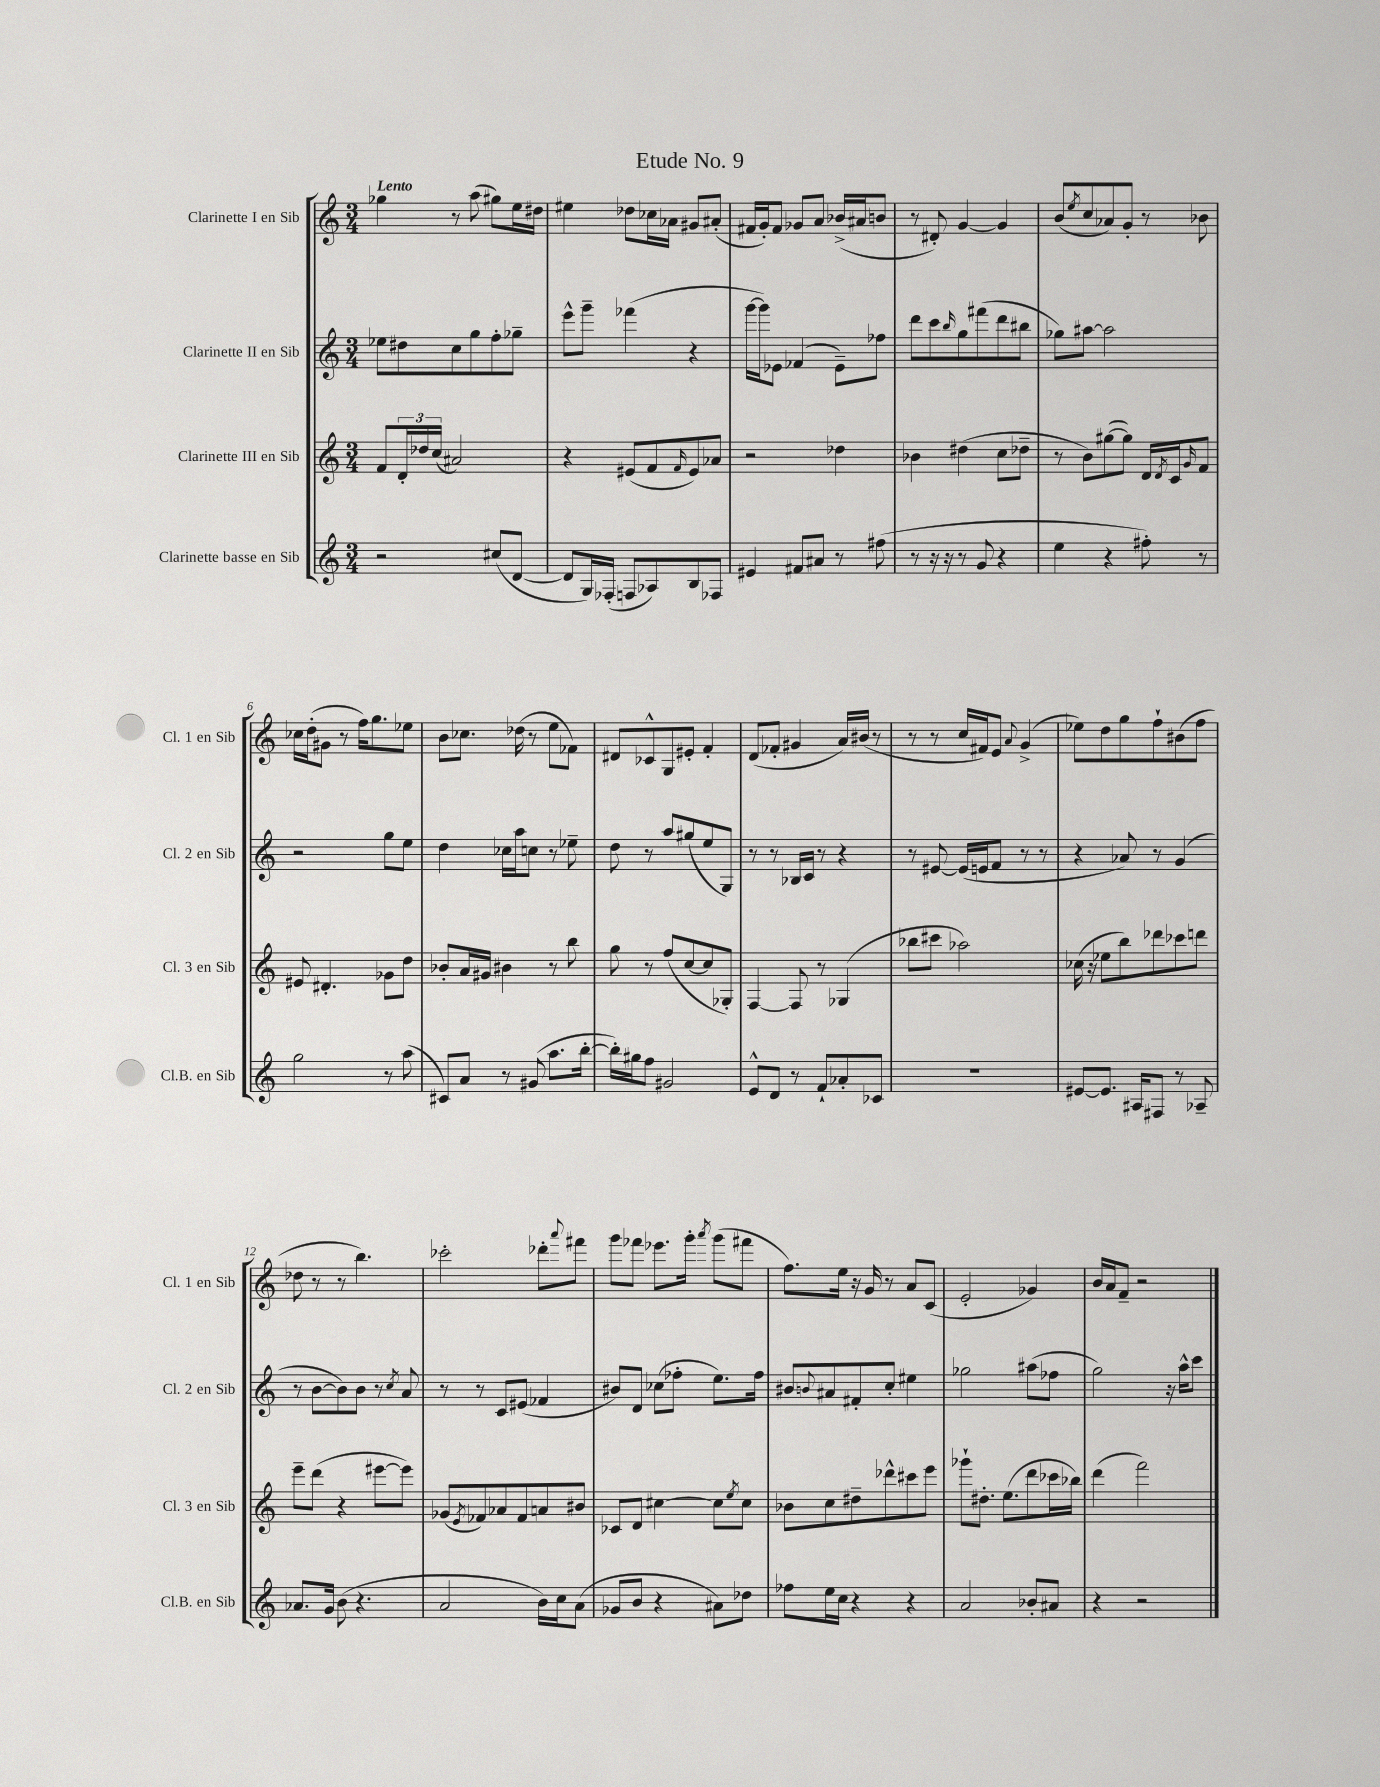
\header { title = "Etude No. 9" }
<<
\new StaffGroup <<
\new Staff = "s0" \with { instrumentName = "Clarinette I en Sib" shortInstrumentName = "Cl. 1 en Sib" } {
    \clef treble \key c \major \numericTimeSignature \time 3/4 \tempo "Lento"
    ges''4 r8 a''8( gis''8) e''16 dis''16 |
    eis''4 des''8 ces''16 aes'16 gis'8 ais'8-.( |
    fis'16 g'16-.) fis'8 ges'8 a'8 bes'16->( ais'16 b'8 |
    r8 dis'8-.) g'4~ g'4 |
    b'8( \acciaccatura { e''8 } c''8 aes'8) g'8-. r8 bes'8 |
    ces''16 d''16-.( gis'8 r8 f''16) g''8. ees''8 |
    b'8 ces''8. des''16( r8 e''8 fes'8) |
    dis'8 ces'8-^ g8 eis'8-. f'4-. |
    d'8( fes'8-. gis'4 a'16) bis'16( r8 |
    r8 r8 c''16 fis'16) e'8 \appoggiatura { a'8 } g'4->( |
    ees''8) d''8 g''8 f''8-! bis'8( f''8 |
    des''8 r8 r8 b''4.) |
    ces'''2-. des'''8-. \appoggiatura { a'''8 } fis'''8 |
    g'''8 fes'''8 ees'''8. g'''16-. \acciaccatura { a'''8 } g'''8( fis'''8 |
    f''8.) e''16 r16 g'16 r8 a'8 c'8( |
    e'2-. ges'4) |
    b'16 a'16 f'8-- r2 \bar "|." |
}
\new Staff = "s1" \with { instrumentName = "Clarinette II en Sib" shortInstrumentName = "Cl. 2 en Sib" } {
    \clef treble \key c \major \numericTimeSignature \time 3/4
    ees''8 dis''8 c''8 g''8 f''8-. ges''8-- |
    e'''8-^ g'''8-- fes'''4( r4 |
    g'''16~ g'''16) ees'8 fes'4( ees'8--) fes''8 |
    d'''8 c'''8 \grace { b''16 } g''8 fis'''8( d'''8 bis''8 |
    ges''8) ais''8~ ais''2 |
    r2 g''8 e''8 |
    d''4 ces''16 a''16 c''8 r8 ees''8-- |
    d''8 r8 a''8 gis''8( e''8 g8) |
    r8 r8 bes16 c'16 r8 r4 |
    r8 eis'8~ eis'16( e'16 f'8 r8 r8 |
    r4 aes'8) r8 g'4( |
    r8 b'8~ b'8) b'8 r8 \acciaccatura { c''8 } a'8 |
    r8 r8 c'8 eis'8( fes'4 |
    bis'8) d'8 ces''8( fes''8-. e''8.) fes''16 |
    bis'8 \appoggiatura { b'8 } ais'8 fis'8-. c''8-. eis''4 |
    ges''2 ais''8( fes''8 |
    g''2) r16 a''16-^ c'''8 \bar "|." |
}
\new Staff = "s2" \with { instrumentName = "Clarinette III en Sib" shortInstrumentName = "Cl. 3 en Sib" } {
    \clef treble \key c \major \numericTimeSignature \time 3/4
    f'8 \tuplet 3/2 { d'16-. des''16 c''16( } ais'2) |
    r4 eis'8( f'8 \grace { f'16 } eis'8) aes'8 |
    r2 des''4 |
    bes'4 dis''4( c''8 des''8-- |
    r8 b'8) gis''8~( gis''8) d'16 \acciaccatura { d'8 } c'16 \grace { g'16 } f'8 |
    eis'8 dis'4.-. ges'8 d''8 |
    bes'8-. a'16 gis'16 bis'4 r8 b''8 |
    g''8 r8 f''8( c''8~ c''8 ges8-.) |
    f4~ f8 r8 ges4( |
    bes''8 cis'''8 aes''2) |
    ces''16( r16 ees''8 b''8) des'''8 ces'''8 d'''8 |
    e'''8-- d'''8( r4 eis'''8~ eis'''8) |
    ges'8( \acciaccatura { e'8 } fes'8) aes'8 fes'8 a'8 bis'8 |
    ces'8 d'8 cis''4~ cis''8 \acciaccatura { e''8 } cis''8 |
    bes'8 c''8 dis''8-- des'''8-^ cis'''8 e'''8 |
    ges'''8-! dis''8.-. e''8.( d'''8 ces'''16 bes''16) |
    d'''4( f'''2) \bar "|." |
}
\new Staff = "s3" \with { instrumentName = "Clarinette basse en Sib" shortInstrumentName = "Cl.B. en Sib" } {
    \clef treble \key c \major \numericTimeSignature \time 3/4
    r2 cis''8( d'8~ |
    d'8 g16) fes16-.( f8 aes8) b8 fes8 |
    eis'4 fis'8 ais'8 r8 fis''8( |
    r8 r16 r16 r8 g'8 r4 |
    e''4 r4 fis''8-.) r8 |
    g''2 r8 a''8( |
    cis'8) a'8 r8 gis'8( a''8. b''16~-. |
    b''16-.) gis''16 f''8 gis'2 |
    e'8-^ d'8 r8 f'8-! aes'8-. ces'8 |
    R2. |
    eis'8~ eis'8. ais16 fis8 r8 aes8-- |
    aes'8. g'16 b'8( r4. |
    a'2 b'16) c''16 a'8( |
    ges'8 b'8 r4 ais'8) des''8 |
    fes''8 e''16 c''16 r4 r4 |
    a'2 bes'8-. ais'8 |
    r4 r2 \bar "|." |
}
>>
>>
